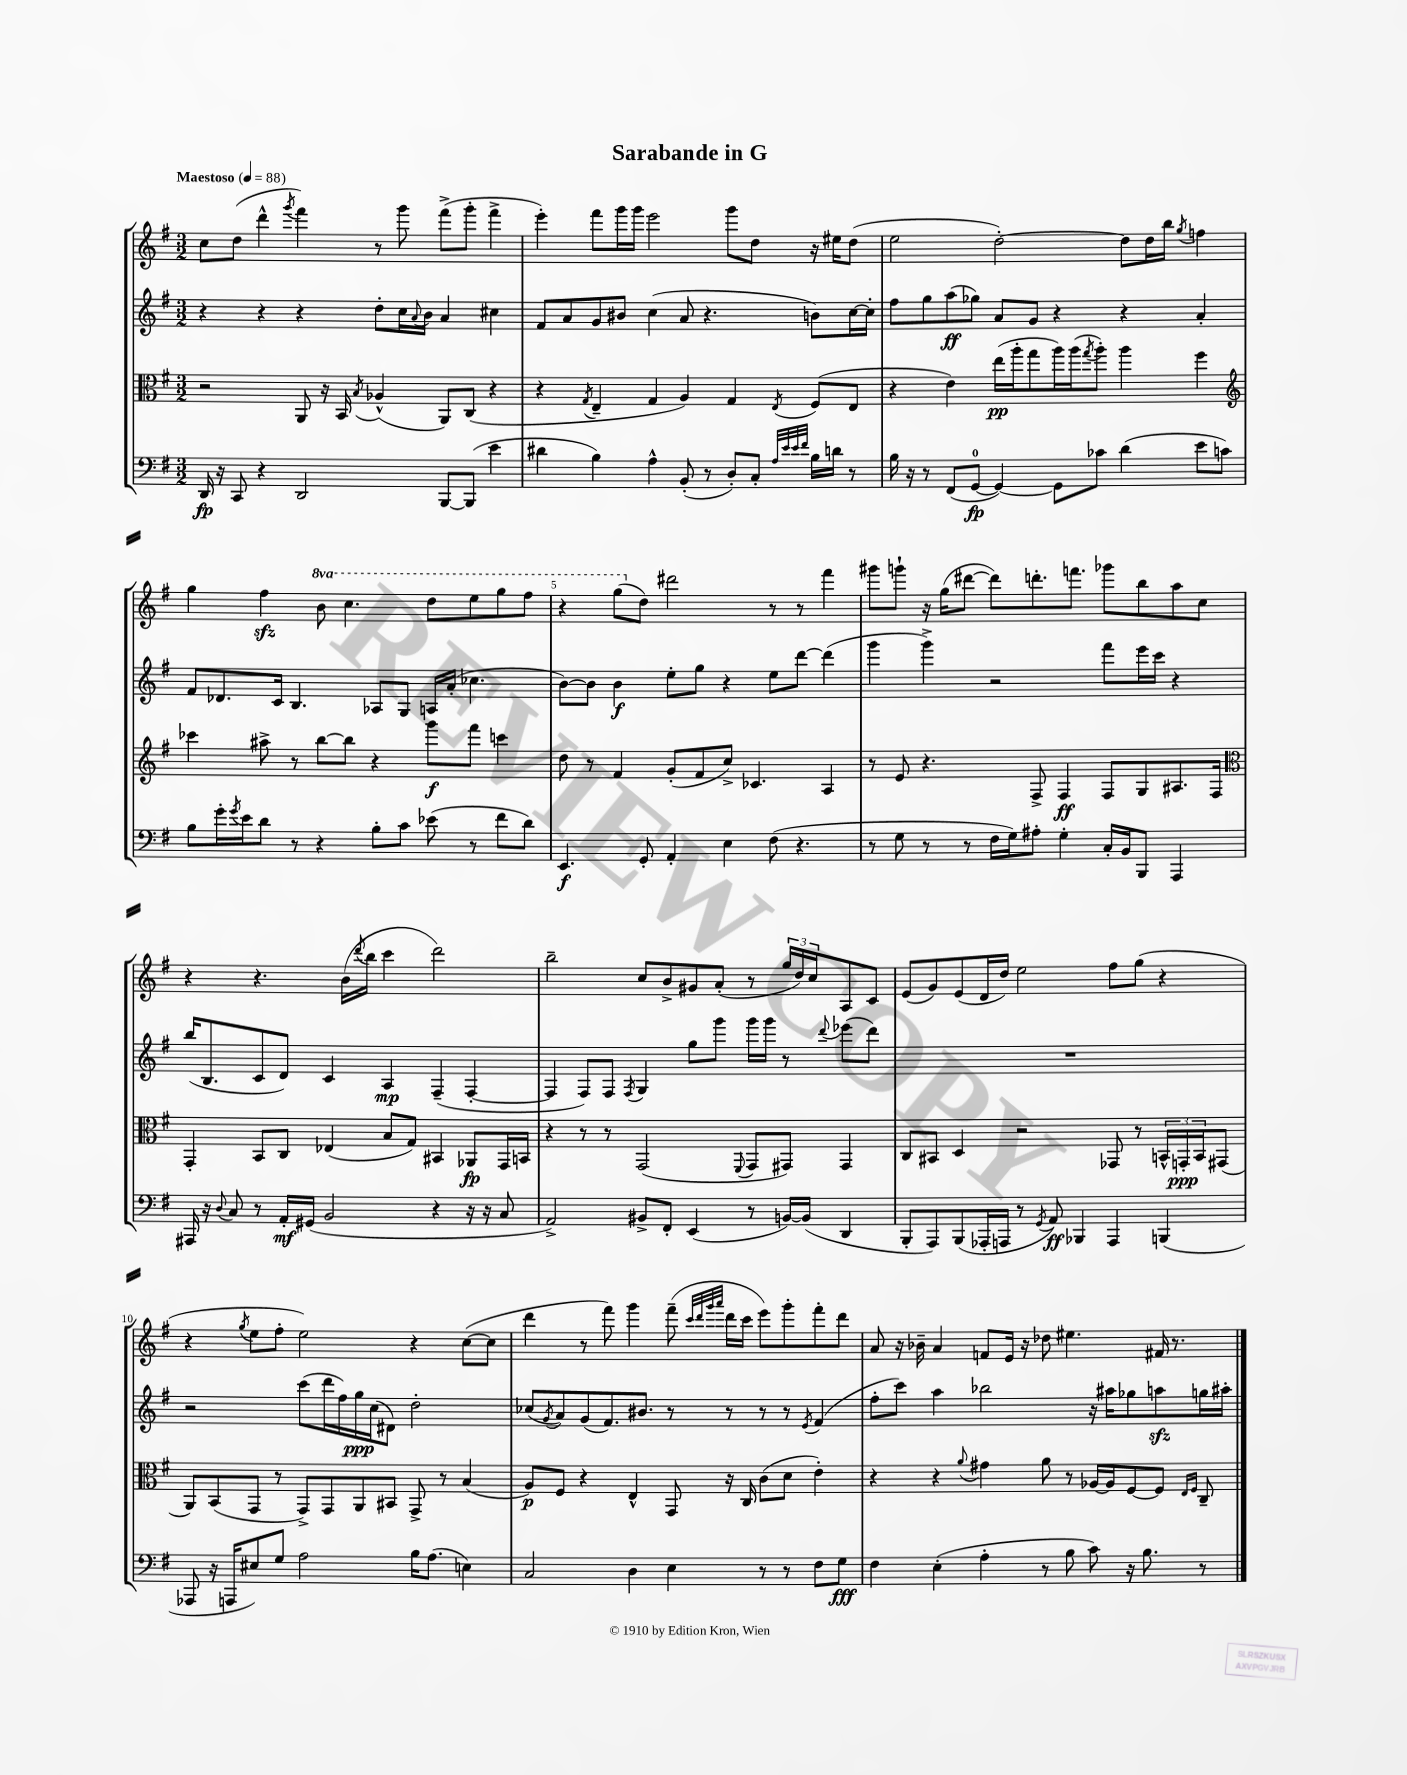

**kern	**dynam	**kern	**dynam	**kern	**dynam	**kern
*part4	*part4	*part3	*part3	*part2	*part2	*part1
*staff4	*staff4	*staff3	*staff3	*staff2	*staff2	*staff1
*clefF4	*	*clefC3	*	*clefG2	*	*clefG2
*k[f#]	*	*k[f#]	*	*k[f#]	*	*k[f#]
*M3/2	*	*M3/2	*	*M3/2	*	*M3/2
*MM88	*	*MM88	*	*MM88	*	*MM88
=1	=1	=1	=1	=1	=1	=1
!	!	!	!	!	!	!LO:TX:a:B:t=Maestoso
16DD/	fp	2r	.	4r	.	8cc\L
16r	.	.	.	.	.	.
8CC/	.	.	.	.	.	(8dd\J
4r	.	.	.	4r	.	4ddd^^\
.	.	.	.	.	.	8qggg/
2DD/	.	8AA/	.	4r	.	4fff#\)
.	.	16r	.	.	.	.
.	.	16BB/	.	.	.	.
.	.	8qB/	.	.	.	.
.	.	(4A-X^^/	.	8dd'\L	.	8r
.	.	.	.	16cc\L	.	8ggg\
.	.	.	.	8qqa/	.	.
.	.	.	.	16b\JJ	.	.
[8BBB/L	.	8AA/L)	.	4a/	.	(8fff#^\L
(8BBB/J]	.	(8C/J	.	.	.	8ggg'\J
4e\	.	4r	.	4cc#X\	.	4fff#^\
=2	=2	=2	=2	=2	=2	=2
4d#X\	.	4r	.	8f#/L	.	4eee'\)
.	.	.	.	8a/	.	.
.	.	8qG/	.	.	.	.
4B\)	.	4E~/	.	8g/	.	8fff#\L
.	.	.	.	8b#X/J	.	16ggg\L
.	.	.	.	.	.	16ggg\JJ
4A^^\	.	4G/	.	(4cc\	.	2eee\
(8BB'/	.	4A/)	.	8a/	.	.
8r	.	.	.	4.r	.	.
8D'/L)	.	4G/	.	.	.	8ggg\L
8C'/J	.	.	.	.	.	8dd\J
32qqA/LLL	.	.	.	.	.	.
32qqe/	.	.	.	.	.	.
32qqe/	.	.	.	.	.	.
32qqf#/JJJ	.	8qE/	.	.	.	.
16B\LL	.	(8F#/L	.	8bn\L)	.	16r
16dn\JJ	.	.	.	.	.	16ee#X\KL
8r	.	8E/J	.	[16cc\L	.	(8dd\J
.	.	.	.	16cc'\JJ]	.	.
=3	=3	=3	=3	=3	=3	=3
16B\	.	4r	.	8ff#\L	.	2ee\
16r	.	.	.	.	.	.
8r	.	.	.	8gg\	.	.
(8FF#/L	.	4e\)	.	(8aa\	ff	.
[8GG/J	fp	.	.	8gg-X\J)	.	.
4GG/_)	.	(16ee\LL	pp	8a/L	.	[2dd'\)
.	.	16aa'\J	.	.	.	.
.	.	8gg\	.	8g/J	.	.
8GG\L]	.	16aa\L)	.	4r	.	.
.	.	(16aa\J	.	.	.	.
.	.	8qgg/	.	.	.	.
8c-X\J	.	8aa'\J)	.	.	.	.
(4d\	.	4aa\	.	4r	.	8dd\L]
.	.	.	.	.	.	16dd\L
.	.	.	.	.	.	16bb\JJ
.	.	.	.	.	.	8qgg/
8e\L	.	4ff#\	.	4a'/	.	4ffn\
8cn\J)	.	.	.	.	.	.
!!LO:LB:g=z
=4	=4	=4	=4	=4	=4	=4
*	*	*clefG2	*	*	*	*
8B\L	.	4ccc-X\	.	8f#/L	.	4gg\
16g'\L	.	.	.	8.d-X/	.	.
8qg/	.	.	.	.	.	.
16e\J	.	.	.	.	.	.
8d\J	.	8aa#X^\	.	.	.	4ff#zz\
.	.	.	.	16c/Jk	.	.
8r	.	8r	.	4.B/	.	.
*	*	*	*	*	*	*8va
4r	.	[8bb\L	.	.	.	8bb\
.	.	8bb\J]	.	.	.	4.ccc\
8B'\L	.	4r	.	8A-X/L	.	.
8c\J	.	.	.	8G/J	.	.
(8e-X\	.	8ggg\L	f	16An/LL	.	8ddd\L
.	.	.	.	(16a'/JJ	.	.
8r	.	8fff#\J	.	4.cc-X\	.	8eee\
8f#\L	.	4cccn\	.	.	.	8ggg\
8d\J)	.	.	.	.	.	8fff#\J
=5	=5	=5	=5	=5	=5	=5
4.EE/	f	8dd\	.	[8b\L)	.	4r
.	.	8r	.	8b\J]	.	.
.	.	4f#/	.	4b\	f	(8ggg\L
*	*	*	*	*	*	*X8va
8GG'/	.	.	.	.	.	8dd\J)
4AA'/	.	(8g'/L	.	8ee'\L	.	2ddd#X\
.	.	8f#/	.	8gg\J	.	.
4E\	.	8cc^/J)	.	4r	.	.
.	.	4.c-X/	.	.	.	.
(8F#\	.	.	.	8ee\L	.	8r
4.r	.	.	.	[8ddd\J	.	8r
.	.	4A/	.	(4ddd\]	.	4fff#\
=6	=6	=6	=6	=6	=6	=6
8r	.	8r	.	4ggg\	.	8ggg#X\L
8G\	.	8e/	.	.	.	8gggn`\J
8r	.	4.r	.	4ggg^\)	.	16r
.	.	.	.	.	.	(16gg\KL
8r	.	.	.	.	.	[8ddd#X\J
16F#\LL	.	.	.	2r	.	8ddd#\L])
16G\J)	.	.	.	.	.	.
8A#X'\J	.	8F#^/	.	.	.	8.dddn'\
4G'\	.	4F#/	ff	.	.	.
.	.	.	.	.	.	8.fffn\J
16C'/LL	.	8F#/L	.	8fff#\L	.	8ggg-X\L
16BB/J	.	.	.	.	.	.
8BBB/J	.	8G/	.	16eee\L	.	8bb\
.	.	.	.	16ccc\JJ	.	.
4AAA/	.	8.A#X/	.	4r	.	8aa\
.	.	.	.	.	.	8cc\J
.	.	16F#/Jk	.	.	.	.
!!LO:LB:g=z
=7	=7	=7	=7	=7	=7	=7
*	*	*clefC3	*	*	*	*
16AAA#X/	.	4GG'/	.	(16bb/KL	.	4r
16r	.	.	.	8.B/	.	.
8qqD/	.	.	.	.	.	.
8C/	.	.	.	.	.	.
8r	.	8BB/L	.	8c/	.	4.r
16AA'/LL	mf	8C/J	.	8d/J)	.	.
(16GG#X/JJ	.	.	.	.	.	.
2BB/	.	(4E-X/	.	4c/	.	.
.	.	.	.	.	.	(16b\LL
.	.	.	.	.	.	8qddd/
.	.	.	.	.	.	16bb\JJ
.	.	8B/L	.	4A/	mp	4ccc\
.	.	8G/J)	.	.	.	.
4r	.	4BB#X/	.	(4F#~/	.	2ddd\)
16r	.	8AA-X/L	fp	[4F#'/	.	.
16r	.	.	.	.	.	.
8C/	.	16GG/L	.	.	.	.
.	.	16BBn/JJ	.	.	.	.
=8	=8	=8	=8	=8	=8	=8
2AA^/)	.	4r	.	4F#/]	.	2bb~\
.	.	8r	.	8F#/L)	.	.
.	.	8r	.	8F#/J	.	.
.	.	.	.	8qF#/	.	.
8BB#X^/L	.	(2GG/	.	4G/	.	8cc/L
8FF#'/J	.	.	.	.	.	8b^/
(4EE/	.	.	.	8gg\L	.	8g#X/
.	.	.	.	8ggg\J	.	(8a'/J
.	.	8qqFF#/	.	.	.	.
8r	.	8GG/L	.	16ggg\LL	.	8r
.	.	.	.	16ggg\JJ	.	.
[16BBn/LL)	.	8GG#X/J)	.	8r	.	24gg/LL
.	.	.	.	.	.	24dd/)
(16BB/JJ]	.	.	.	.	.	.
.	.	.	.	.	.	24cc/J
.	.	.	.	8qqddd/	.	.
4DD/	.	4GG#/	.	(8eee-X\L	.	8A/
.	.	.	.	8ddd\J)	.	8c/J
=9	=9	=9	=9	=9	=9	=9
8BBB'/L	.	8C/L	.	1.r	.	(8e/L
8AAA/)	.	8BB#X/J	.	.	.	8g/)
(8BBB/	.	4D/	.	.	.	(8e/
16AAA-X'/L	.	.	.	.	.	16d/L
16AAAn/JJ	.	.	.	.	.	16dd/JJ)
8r	.	2r	.	.	.	2ee\
8qGG/	.	.	.	.	.	.
8AA/)	ff	.	.	.	.	.
4BBB-X/	.	.	.	.	.	.
4AAA/	.	8GG-X/	.	.	.	8ff#\L
.	.	8r	.	.	.	(8gg\J
(4BBBn/	.	24BBn^^/LL	.	.	.	4r
.	.	24GGn'/	ppp	.	.	.
.	.	24BB/J	.	.	.	.
.	.	(8GG#X/J	.	.	.	.
!!LO:LB:g=z
=10	=10	=10	=10	=10	=10	=10
8AAA-X/	.	8AA/L)	.	2r	.	4r
16r	.	(8BB/	.	.	.	.
16AAAn/KL	.	.	.	.	.	.
.	.	.	.	.	.	8qgg/
8E#X/)	.	8GG/J	.	.	.	8ee\L
8G/J	.	8r	.	.	.	8ff#'\J
2A\	.	8GG^/L)	.	(8ccc\L	.	2ee\)
.	.	8GG/	.	16ddd\L	.	.
.	.	.	.	16ff#\)	.	.
.	.	8AA/	.	16gg\	ppp	.
.	.	.	.	(16cc\J	.	.
.	.	8BB#X/J	.	8d#X\J)	.	.
16B\KL	.	8GG^/	.	2dd'\	.	4r
(8.A\J	.	.	.	.	.	.
.	.	8r	.	.	.	.
4En\)	.	(4B/	.	.	.	([8cc\L
.	.	.	.	.	.	8cc\J]
=11	=11	=11	=11	=11	=11	=11
2C/	.	8A/L)	p	(8cc-X/L	.	4ddd\
.	.	.	.	8qg/	.	.
.	.	8F#/J	.	8a/)	.	.
.	.	4r	.	(8g/	.	8r
.	.	.	.	8.f#/)	.	8fff#\)
4D\	.	4E^^/	.	.	.	4ggg\
.	.	.	.	8.b#X/J	.	.
4E\	.	8GG/	.	8r	.	(8fff#~\
.	.	.	.	.	.	32qqccc/LLL
.	.	.	.	.	.	32qqddd/
.	.	.	.	.	.	32qqggg/
.	.	.	.	.	.	32qqaaa/JJJ
.	.	16r	.	8r	.	16ddd\LL
.	.	16C/	.	.	.	16ccc\JJ
8r	.	(8c\L	.	8r	.	8eee\L)
8r	.	8d\J	.	8r	.	8ggg'\
.	.	.	.	8qe/	.	.
8F#\L	.	4e'\)	.	(4f#/	.	8fff#'\
8G\J	fff	.	.	.	.	8ddd\J
=12	=12	=12	=12	=12	=12	=12
4F#\	.	4r	.	8ff#'\L	.	8a/
.	.	.	.	8ccc\J)	.	16r
.	.	.	.	.	.	16b-X~\
(4E'\	.	4r	.	4aa\	.	4a/
.	.	8qqa/	.	.	.	.
4A'\	.	4g#X\	.	2bb-X\	.	8fn/L
.	.	.	.	.	.	16e/Jk
.	.	.	.	.	.	16r
8r	.	8a\	.	.	.	8dd-X\
8B\	.	8r	.	.	.	4.ee#X\
8c\)	.	[16A-X/LL	.	16r	.	.
.	.	16A-/J]	.	16aa#X\KL	.	.
16r	.	[8F#/	.	8gg-X\	.	.
8.B\	.	.	.	.	.	.
.	.	8F#/J]	.	8aanzz\	.	16f#X/
.	.	.	.	.	.	8.r
.	.	16qqE/LL	.	.	.	.
.	.	16qqF#/JJ	.	.	.	.
8r	.	8C~/	.	16ggn\L	.	.
.	.	.	.	16aa#X'\JJ	.	.
==	==	==	==	==	==	==
*-	*-	*-	*-	*-	*-	*-
